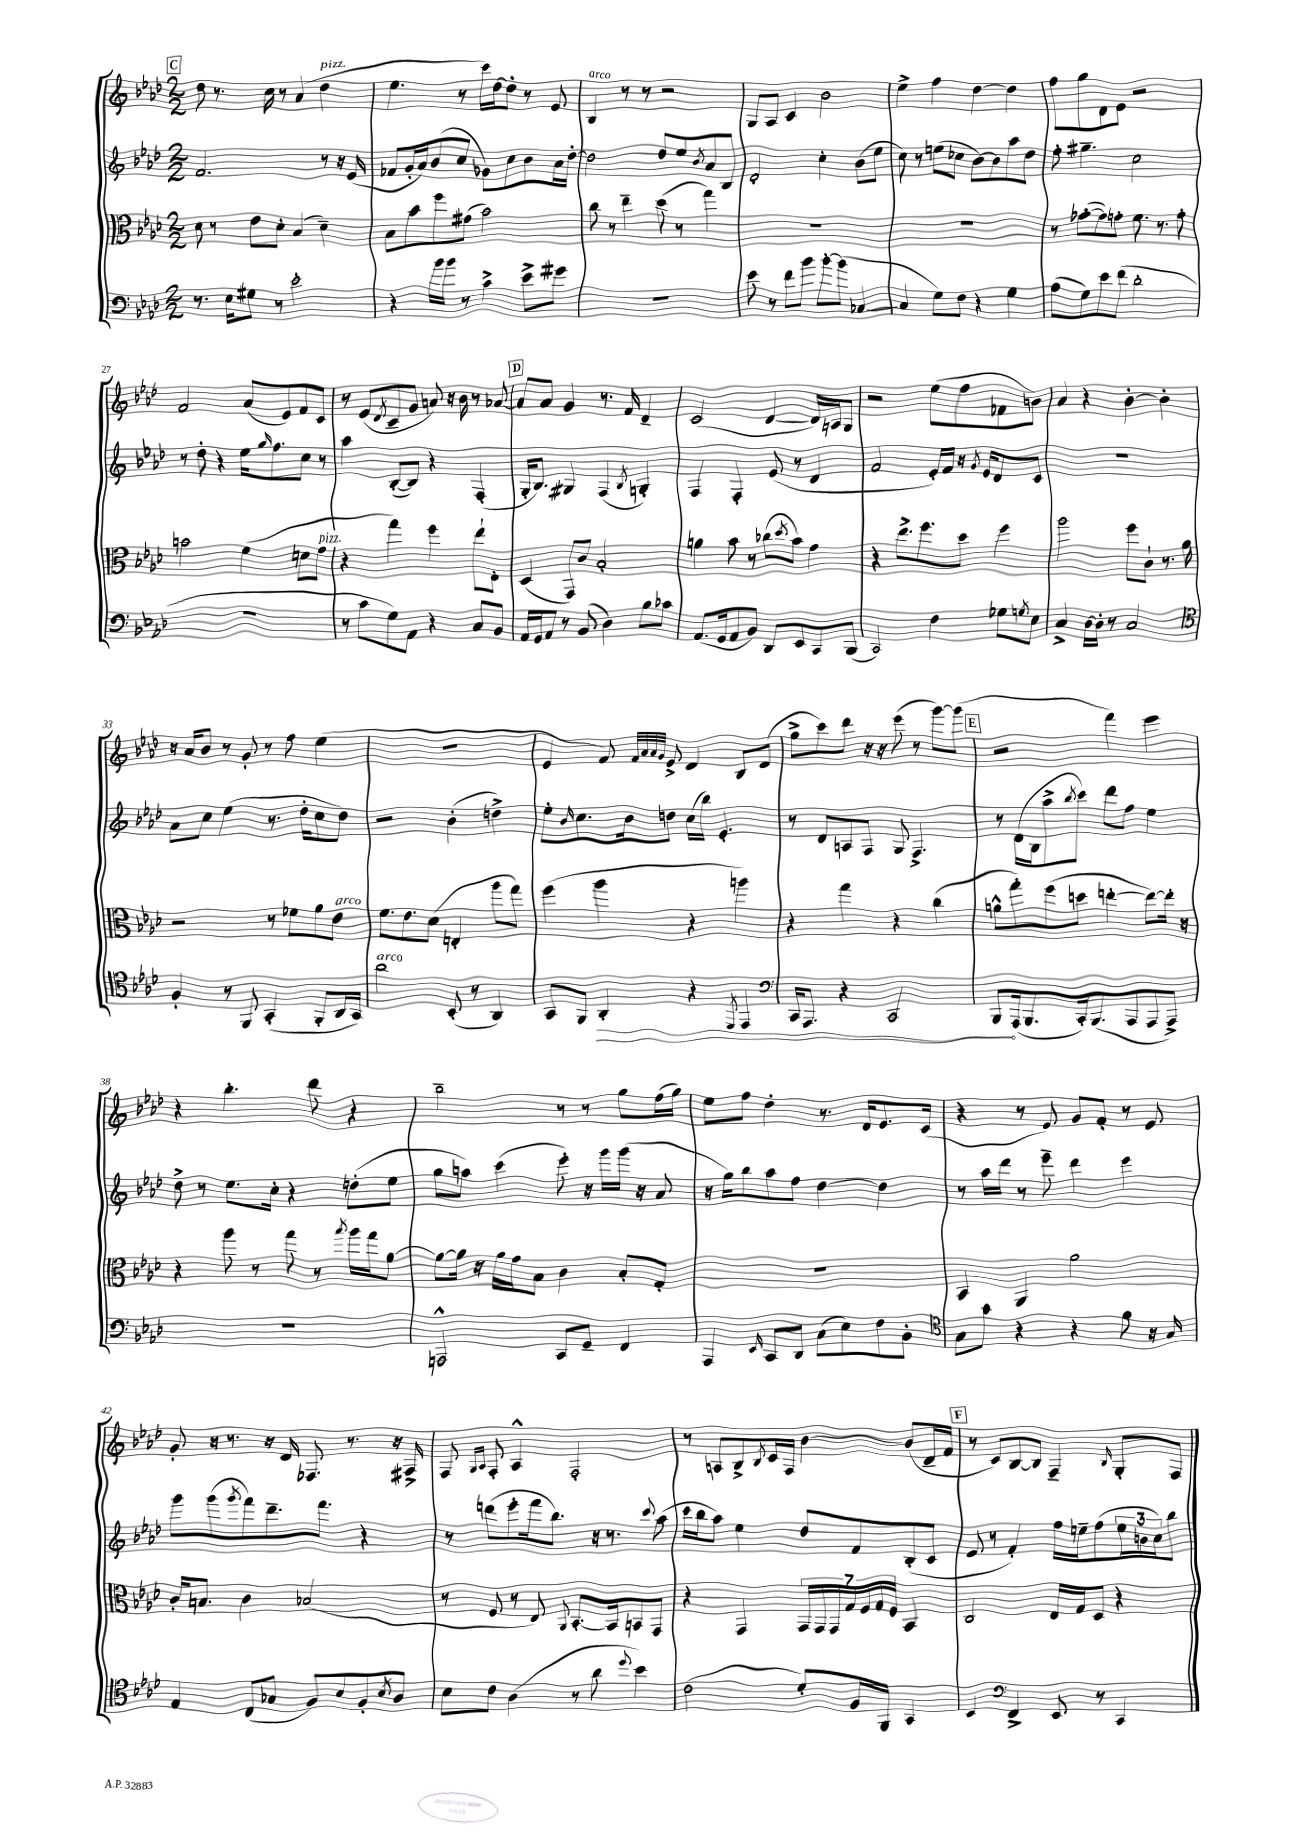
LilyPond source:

<<
\new StaffGroup <<
\new Staff = "s0" {
    \clef treble \key aes \major \numericTimeSignature \time 2/2
    \mark \markup { \box "C" } des''8 r8. c''16 r8 aes'4( des''4^\markup { \italic "pizz." } |
    ees''4. r8 c'''16) des''16~ des''8-. r8 ees'8 |
    bes4^\markup { \italic "arco" } r8 r8 r2 |
    g8 aes8 c'4 bes'2 |
    ees''4-> f''4 des''4~ des''4 |
    f''8 g''8 des'8 ees'8 r2 |
    f'2 aes'8( ees'8) f'8 c'8 |
    r8 ees'8( \acciaccatura { des'8 } c'8-- g'8 a'8) r16 bes'16 r8 aes'8~ |
    \mark \markup { \box "D" } aes'8 aes'8 g'4 r8. f'16 des'4-- |
    c'2( des'4~ des'16) a16 g8 |
    r2 ees''8( f''8 fes'8 b'8) |
    aes'4 r4 bes'4~-. bes'4-. |
    r16 aes'16 bes'8 r8 g'8-. r8 f''8 ees''4( |
    R1 |
    ees'4 f'8) \grace { f'32 aes'32 aes'32 g'32 } ees'8-> des'4 bes8 des'8( |
    g''8-> c'''8) des'''8 r16 r16 ees'''8( r8 g'''8~) g'''8( |
    \mark \markup { \box "E" } r2 f'''4) ees'''4 |
    r4 bes''4.-. des'''8 r4 |
    bes''2-- r8 r8 g''8 f''16( g''16) |
    ees''8 f''8 des''4-. r8. des'16 ees'8. c'16( |
    r4 r8 ees'8) g'8 f'8-. r8 ees'8 |
    g'8-. r16 r8. r16 des'16 fes8. r8. r16 fis16-> |
    f8 \grace { g16 aes16 } f8-. aes4-^ f2-. |
    r8 a8 bes8-> \acciaccatura { bes8 } c'16 f16 bes'4~ bes'8( des'16-- f'16 |
    \mark \markup { \box "F" } r8 c'8) bes8~ bes8 f4-- \grace { bes16 } g8-. f8 \bar "|." |
}
\new Staff = "s1" {
    \clef treble \key aes \major \numericTimeSignature \time 2/2
    \mark \markup { \box "C" } f'2. r8 r16 ees'16( |
    fes'8 g'16-. aes'16) bes'8( c''8 ges'8) c''8 bes'8 aes'16 des''16~-. |
    des''2 des''8 ees''8 \acciaccatura { bes'8 } aes'8 bes8 |
    des'2-. c''4-. bes'8( ees''8 |
    c''8) r8 e''8( ces''8 bes'8~) bes'8 aes''8 des''8 |
    f''8-. gis''4.-- c''2 |
    r8 des''8-. r4 ees''16 \grace { g''16 } f''8. c''8 r8 |
    aes''4 bes8~-.( bes8) r4 f4-.( |
    \mark \markup { \box "D" } g16-. bes8.) gis4 f4( \acciaccatura { bes8 } g4-.) |
    f4 f4-. ees'8( r8 des'4 |
    f'2 ees'16-.) f'16 r16 \acciaccatura { g'8 } ees'16 des'8 c'8 |
    R1 |
    aes'8 c''8 ees''4( r8. des''16-. c''8 des''8) |
    r2 bes'4-.( d''4->) |
    ees''8-. \grace { bes'16 } c''8. bes'16 d''8 c''16( bes''16) ees'4.-. |
    r8 des'8 a8 f8 g8 f4.-> |
    \mark \markup { \box "E" } r8 des'16( bes16 aes''8-> \acciaccatura { bes''8 } c'''8) des'''8 f''8 ees''4 |
    des''8-> r8 ees''8. c''16-. r4 d''8-.( ees''8 |
    g''8 a''8) c'''4( ees'''8-.) r16 g'''16 g'''16( r16 aes'8 |
    r16 g''16) bes''8 aes''8 f''8 des''4~ des''4 |
    r8 aes''16 des'''16 r8 ees'''8-- des'''4 ees'''4 |
    g'''8 g'''8( \acciaccatura { g'''8 } f'''8) des'''8.-- f'''8. r4 |
    r8 d'''8( ees'''8-. f'''16 bes''8.) r16 r8. \appoggiatura { c'''8 } aes''8( |
    c'''16 bes''16 aes''8) ees''4 des''8 f'8 bes8-.( c'8 |
    \mark \markup { \box "F" } ees'8 r8 f'4-.) f''16 e''16-- f''8( \tuplet 3/2 { e''16 b'16 c''16) } bes''8 \bar "|." |
}
\new Staff = "s2" {
    \clef alto \key aes \major \numericTimeSignature \time 2/2
    \mark \markup { \box "C" } des'8 r8 ees'8 des'8-. bes4( des'4--) |
    bes8 bes'8 f''8 gis'8( bes'2) |
    c''8 r8 ees''4-- des''8( r8 g''4) |
    R1 |
    R1 |
    r8 ges'8~-.( ges'8) g'8-. f'8. r8. g'8-. |
    b'2 f'4( d'8 g'8^\markup { \italic "pizz." } |
    r4 g''4) f''4 ees''8-! ees8-. |
    \mark \markup { \box "D" } des4( g,8) c'8 bes2-. |
    a'4 bes'8 r8 ces''8( \acciaccatura { des''8 } bes'8) g'4 |
    r4 ees''8.-> f''8. des''8 f''4 |
    aes''2 f''8 c'8-! r8. aes'16 |
    r2 r8 fes'8 aes'8 ees'8^\markup { \italic "arco" } |
    f'8. ees'8. des'8( e4-. aes''8 g''8) |
    f''4( aes''4 r4 a''4) |
    r4 g''4 r4 c''4( |
    \mark \markup { \box "E" } a'8-^ g''8-.) f''8( d''8 e''4~-. e''8~) e''16-. r16 |
    r4 aes''8 r8 g''8 r8 \acciaccatura { bes''8 } aes''16 g''16 aes'8~ |
    aes'8~ aes'16 r16 aes'16 g'16 bes8 c'4 bes8-. g8-. |
    R1 |
    bes,4 aes,4 aes'2 |
    c'16-. b8. c'4 bes2( |
    r8 f8 r8 ees8) \appoggiatura { aes,8 } bes,8.~-. bes,16 b,8 g,8 |
    r4 g,4 \tuplet 7/4 { g,16 g,16 g,16 g16 f16 g16 f16 } bes,4 |
    \mark \markup { \box "F" } c2 ees16 g16 des8 r4 \bar "|." |
}
\new Staff = "s3" {
    \clef bass \key aes \major \numericTimeSignature \time 2/2
    \mark \markup { \box "C" } r8. ees16 gis8 r8 ees'2-. |
    r4 bes'16 bes'16 r8 c'4-> ees'8-> gis'8 |
    R1 |
    ees'8 r8 f'8 bes'8 bes'8~-. bes'8( ces4~ |
    ces4 g8) f8 r4 g4 |
    aes8( g8) ees'8 f'8( des'2-. |
    R1 |
    r8 c'8 g8) aes,8 r4 c8 bes,8 |
    \mark \markup { \box "D" } aes,16 g,16 aes,8 r8 bes,8( des4) bes8 ces'8 |
    aes,8.( g,16 aes,8 bes,8) des,8 ees,8 c,8 bes,,8( |
    c,2) f4 ges8 \acciaccatura { g8 } ees8 |
    c4-> des16~ des16-. r8 c2 |
    \clef tenor f4-. r8 f,8 g,4-.( f,8-. aes,16 g,16) |
    aes'2^\markup { \italic "arco" } bes,8-.( r8 aes,4) |
    g,8 f,8 \once \override Hairpin.circled-tip = ##t aes,4-.\> r4 \acciaccatura { des,8 } ees,4 |
    \clef bass c,16 aes,,8. r4 c,2 |
    \mark \markup { \box "E" } bes,,8\! aes,,16( bes,,8. c,16-.) bes,,8.( aes,,8 aes,,8 aes,,8->) |
    R1 |
    a,,2-^ c,8 g,8-- f,4 |
    aes,,4 \grace { ees,16 } c,8 des,8 c8( ees8) f8 bes,8-. |
    \clef tenor g8 g'8 r4 r4 f'8 r16 g16 |
    ees4 c8( ges8 f8) bes8 f8-. \acciaccatura { bes8 } aes8 |
    bes8 c'8 aes4( r8 aes'8 \appoggiatura { des''8 } bes'4) |
    c'2( des'8-.) f16 f,16 g,4 |
    \mark \markup { \box "F" } bes,4 \clef bass f,4-> ees,8 r8 c,4 \bar "|." |
}
>>
>>
\layout { \context { \Score currentBarNumber = #21 } }
